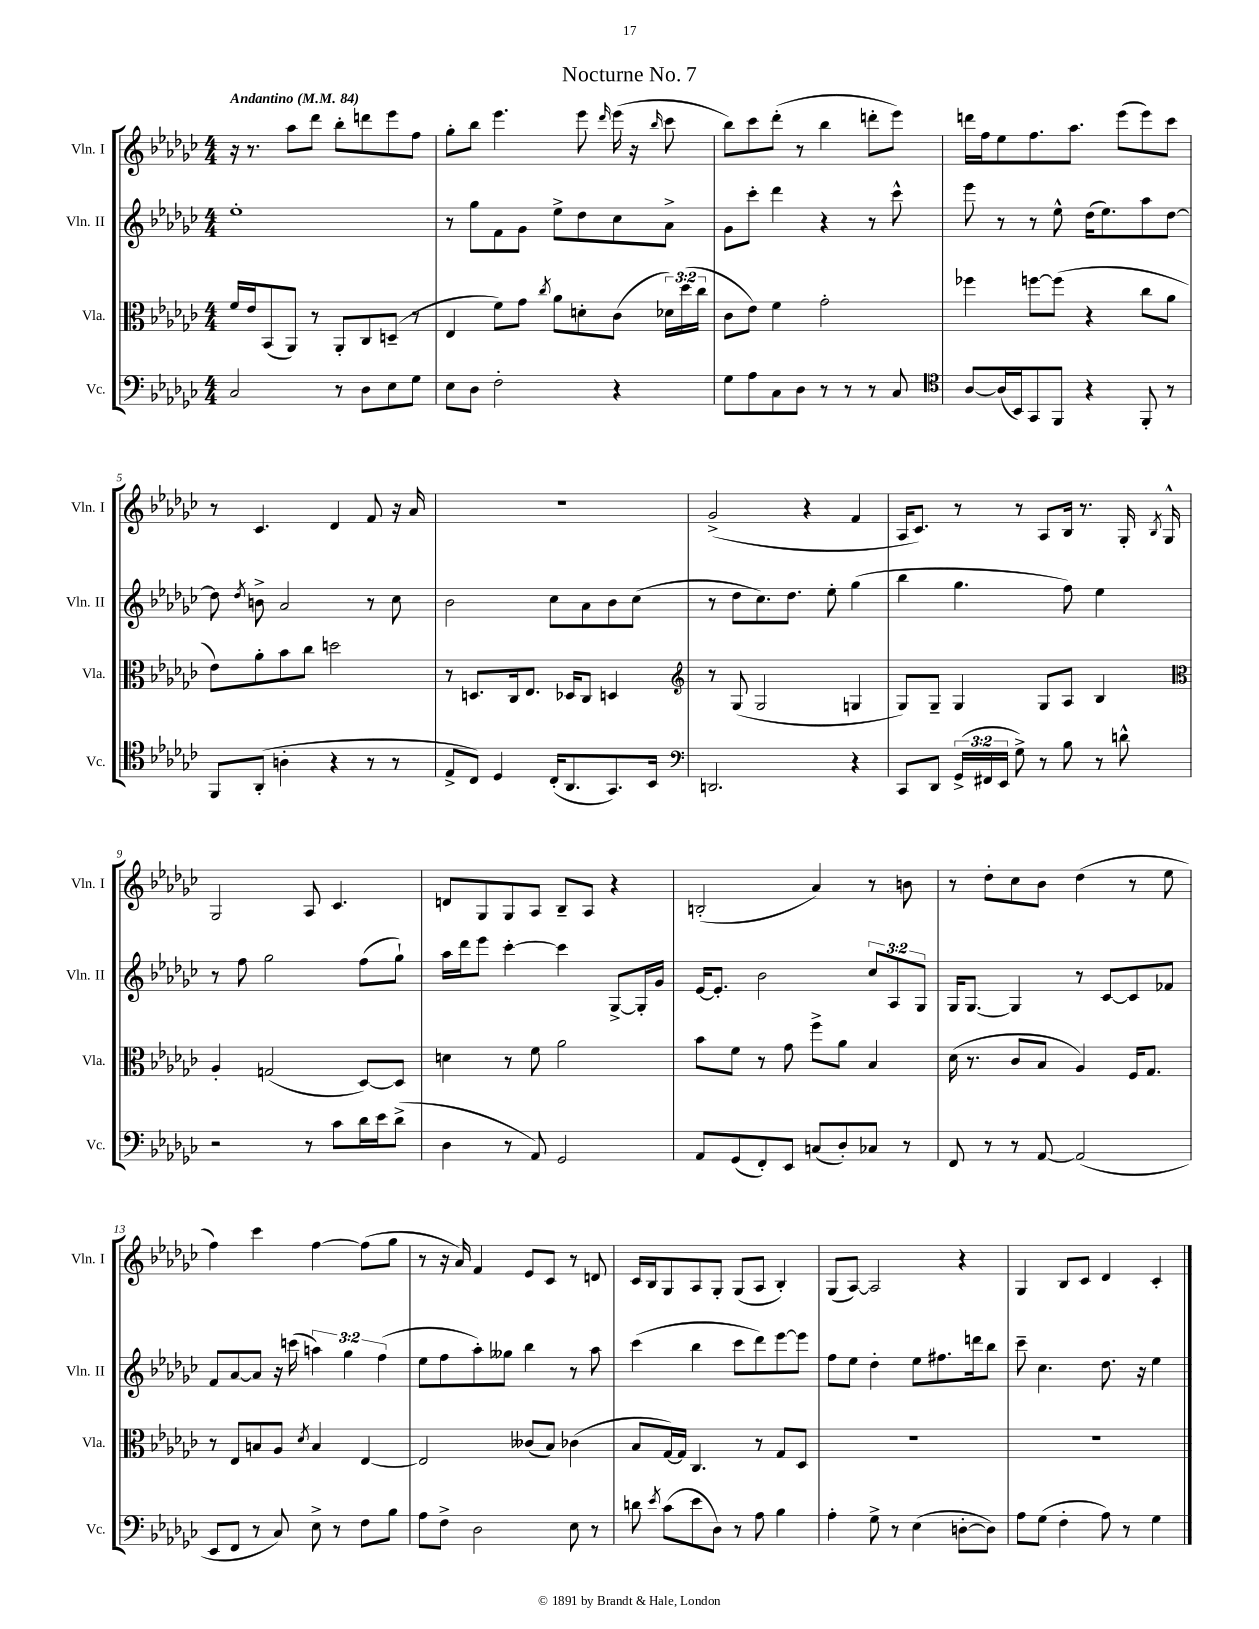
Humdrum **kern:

**kern	**kern	**kern	**kern
*staff4	*staff3	*staff2	*staff1
*clefF4	*clefC3	*clefG2	*clefG2
*k[b-e-a-d-g-c-]	*k[b-e-a-d-g-c-]	*k[b-e-a-d-g-c-]	*k[b-e-a-d-g-c-]
*M4/4	*M4/4	*M4/4	*M4/4
*MM84	*MM84	*MM84	*MM84
2C-	16f	1ee-'	16r
.	16e-	.	8.r
.	(8BB-	.	.
.	8AA-)	.	8aa-
.	8r	.	8ddd-
8r	8AA-'	.	8bb-'
8D-	8C-	.	8ddd
8E-	(8D~	.	8eee-
8G-	8r	.	8ff
=	=	=	=
8E-	4E-	8r	8gg-'
8D-	.	8gg-	8bb-
2F'	8f)	8f	4.eee-
.	8g-	8g-	.
.	8qcc-	.	.
.	8a-	8ee-^	.
.	8d'	8dd-	8eee-
.	.	.	16qqddd-
4r	(8c-	8cc-	(16eee-
.	.	.	16r
.	.	.	16qqbb-
.	24d-)	8a-^	8ccc-
.	(24dd-	.	.
.	24cc-	.	.
=	=	=	=
8G-	8c-	8g-	8bb-)
8A-	8e-)	8ccc-'	8ccc-
8C-	4f	4ddd-	(8ddd-'
8D-	.	.	8r
8r	2g-'	4r	4bb-
8r	.	.	.
8r	.	8r	8ddd'
8C-	.	8ccc-^^	8eee-)
=	=	=	=
*clefC4	*	*	*
[8A-	4ff-	8eee-	16ddd
.	.	.	16ff
(16A-]	.	8r	8ee-
16BB-)	.	.	.
8GG-	[8ff	8r	8.ff
8FF	(8ff]	8ee-^^	.
.	.	.	8.aa-
4r	4r	(16dd-	.
.	.	8.ee-)	.
.	.	.	(8eee-
8FF'	8cc-	8aa-	8eee-)
8r	8a-	[8dd-	8ccc-
=	=	=	=
8FF	8e-)	8dd-]	8r
.	.	8qdd-	.
(8AA-'	8a-'	8b^	4.c-
4A'	8b-	2a-	.
.	8cc-	.	.
4r	2dd	.	4d-
8r	.	8r	8f
8r	.	8cc-	16r
.	.	.	16a-
=	=	=	=
8E-^	8r	2b-	1r
8C-)	8.D	.	.
4D-	.	.	.
.	16C-	.	.
.	8.E-	.	.
(16C-'	.	8cc-	.
8.AA-	16D-	.	.
.	8C-	8a-	.
8.GG-)	4D	8b-	.
.	.	(8cc-	.
16BB-	.	.	.
=	=	=	=
*clefF4	*clefG2	*	*
2.DD	8r	8r	(2g-^
.	(8G-	8dd-	.
.	2G-	8.cc-)	.
.	.	8.dd-	.
.	.	.	4r
.	.	8ee-'	.
4r	4G	(4gg-	4f
=	=	=	=
8CC-	8G-)	4bb-	16A-
.	.	.	8.c-)
8DD-	8G-~	.	.
(24GG-^	4G-	4.gg-	8r
24FF#	.	.	.
24EE-	.	.	.
8G-^)	.	.	8r
8r	8G-	.	8A-
8B-	8A-	8ff)	16B-
.	.	.	8.r
8r	4B-	4ee-	.
8d^^	.	.	16G-'
.	.	.	8qB-
.	.	.	16G-^^
=	=	=	=
*	*clefC3	*	*
2r	4A-'	8r	2G-
.	.	8ff	.
.	(2G	2gg-	.
8r	.	.	8A-
8c-	.	.	4.c-
16d-	[8D-)	(8ff	.
16e-	.	.	.
(8d-^	8D-]	8gg-`)	.
=	=	=	=
4D-	4d	16aa-	8d
.	.	16ddd-	.
.	.	8eee-	8G-
8r	8r	[4ccc-'	8G-
8AA-)	8f	.	8A-
2GG-	2a-	4ccc-]	8B-~
.	.	.	8A-
.	.	[8G-^	4r
.	.	16G-']	.
.	.	16g-	.
=	=	=	=
8AA-	8b-	[16e-	(2B'
.	.	8.e-']	.
(8GG-	8f	.	.
8FF')	8r	2b-	.
8EE-	8g-	.	.
(8C	8ff^	.	4a-)
8D-')	8a-	.	.
8C-	4B-	12cc-	8r
.	.	12A-	.
8r	.	.	8b
.	.	12G-	.
=	=	=	=
8FF	(16d-	16G-	8r
.	8.r	[8.G-	.
8r	.	.	8dd-'
8r	8c-	4G-]	8cc-
[8AA-	8B-	.	8b-
(2AA-]	4A-)	8r	(4dd-
.	.	[8c-	.
.	16F	8c-]	8r
.	8.G-	.	.
.	.	8f-	8ee-
=	=	=	=
8EE-	8r	8f	4ff)
8FF	8E-	[8a-	.
8r	8B	8a-]	4ccc-
8C-)	8A-	16r	.
.	.	(16ccc	.
.	8qd-	.	.
8E-^	4B	6aa)	[4ff
8r	.	.	.
.	.	6gg-	.
8F	[4E-	.	(8ff]
.	.	(6ff	.
8B-	.	.	8gg-
=	=	=	=
8A-	2E-]	8ee-	8r
8F^	.	8ff	16r
.	.	.	16a-)
2D-	.	8aa-')	4f
.	.	8gg--	.
.	(8c--	4bb-	8e-
.	8B-)	.	8c-
8E-	(4c-	8r	8r
8r	.	8aa-	8d
=	=	=	=
8d	8B-	(4ccc-	16c-
.	.	.	16B-
8qe-	.	.	.
(8c-	[16G-)	.	8G-
.	16G-]	.	.
8e-	4.C-	4bb-	8A-
8D-)	.	.	8G-'
8r	.	8ccc-	(8G-
8A-	8r	8ddd-)	8A-
4B-	8G-	[8eee-	4B-')
.	8D-	8eee-]	.
=	=	=	=
4A-'	1r	8ff	(8G-
.	.	8ee-	[8A-)
8G-^	.	4dd-'	2A-]
8r	.	.	.
(4E-	.	8ee-	.
.	.	8.ff#	.
[8D'	.	.	4r
.	.	16ddd	.
8D])	.	8bb-	.
=	=	=	=
8A-	1r	8ccc-~	4G-
(8G-	.	4.cc-	.
4F'	.	.	8B-
.	.	.	8c-
8A-)	.	8.dd-	4d-
8r	.	.	.
.	.	16r	.
4G-	.	4ee-	4c-'
==	==	==	==
*-	*-	*-	*-
